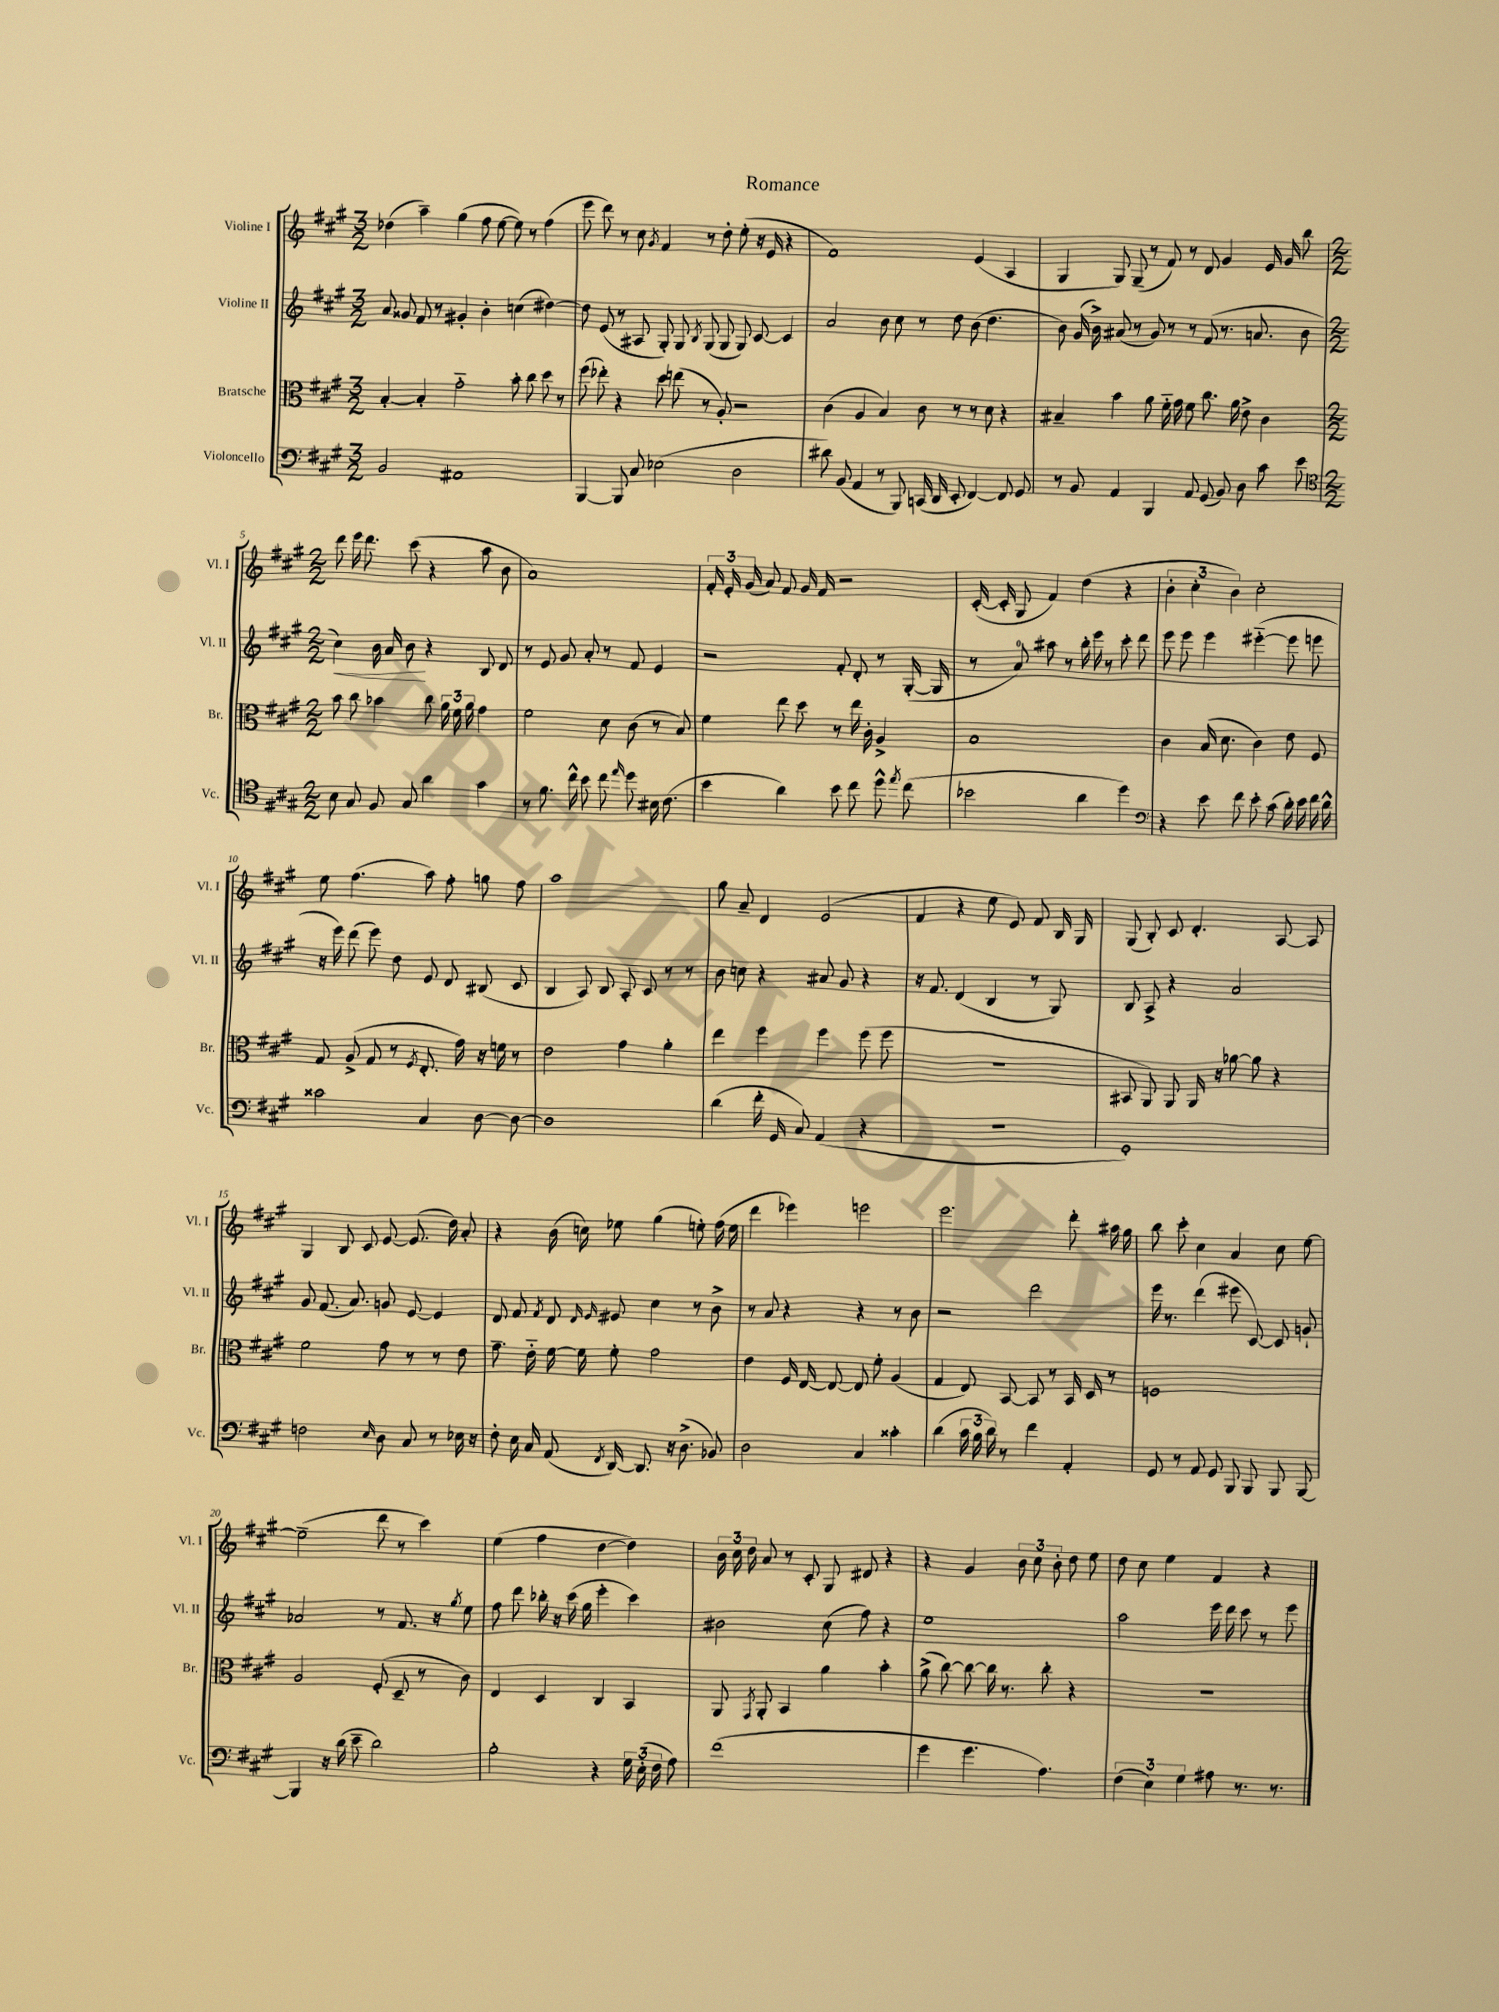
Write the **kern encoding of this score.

**kern	**kern	**kern	**kern
*staff4	*staff3	*staff2	*staff1
*clefF4	*clefC3	*clefG2	*clefG2
*k[f#c#g#]	*k[f#c#g#]	*k[f#c#g#]	*k[f#c#g#]
*M3/2	*M3/2	*M3/2	*M3/2
2BB	[4B'	8a	(4dd-
.	.	8g##	.
.	4B']	8f#	4aa~)
.	.	8r	.
1AA#	2g#'~	4g#'	(4gg#
.	.	4b'	8ff#
.	.	.	[8ee
.	8b'	(4cc	8ee])
.	8cc#	.	8r
.	8dd	[4dd#)	(4ff#
.	8r	.	.
=	=	=	=
[4BBB	(8ff#	8dd#]	8eee
.	8ee-')	(8e	8ddd)
8BBB]	4r	8r	8r
8C#	.	8A#	8cc#
.	.	.	8qg#
(2E-	8dd	8G#')	4f#
.	(8ee	8G#	.
.	.	8qB	.
.	8r	(8G#	8r
.	8A')	8G#	8dd'
2D	2r	8G#)	(8ee'
.	.	[8c#	16r
.	.	.	16e
.	.	4c#]	4r
=	=	=	=
8d#)	(4c#	2a	1f#)
(8BB	.	.	.
4AA	4A	.	.
8r	4B)	8b	.
8BBB)	.	8cc#	.
(16CC	8c#	8r	.
16DD	.	.	.
8EE'	8r	8dd	.
[4FF#)	8r	(8b	(4e
.	8d	4.dd	.
8FF#]	4r	.	4A
8GG#	.	.	.
=	=	=	=
8r	4B#~	8b)	4G#
8BB	.	(16g#	.
.	.	16b^)	.
4AA	4b	(8a#	8G#)
.	.	8r	(8G#~
4BBB	8a	8g#)	8r
.	16f#'~	8r	8f#)
.	16g#	.	.
8AA	8f#	8r	8r
(8GG#	8.cc#	(8f#	8d
8BB)	.	8.r	4g#
.	16a	.	.
8D	8e^	.	.
.	.	8.a	.
8c#	4c#	.	16e
.	.	.	16g#
8e	.	8b	8bb
=	=	=	=
*clefC4	*	*	*
*M2/2	*M2/2	*M2/2	*M2/2
8B	8b	4cc#)	8ddd
8G#	8cc#	.	16eee
.	.	.	8.ddd
8F#	4b-	16b	.
.	.	16a	.
8G#	.	8b	(8ccc#
4a	8cc#	4r	4r
.	24a	.	.
.	24f#	.	.
.	24a	.	.
4g#	4g#	8B	8aa
.	.	8d	8b
=	=	=	=
8r	2f#	8r	1a)
8.f#	.	8e	.
.	.	8g#	.
16cc#^^	.	.	.
8b	.	8a'	.
8cc#	8d	8r	.
16qqee	.	.	.
8dd	(8c#	8f#	.
16B#	8r	4e	.
(8.c#	.	.	.
.	8B)	.	.
=	=	=	=
4b	4f#	2r	24f#'
.	.	.	24e'
.	.	.	(24g#
.	.	.	8a)
4a)	8ee	.	8f#
.	8dd	.	16g#
.	.	.	16f#
8b	8r	8f#'	2r
8cc#	16ee	8d'	.
.	16c#'	.	.
8dd^^	4A^	8r	.
8qee	.	.	.
(8cc#	.	([16G#'	.
.	.	16G#]	.
=	=	=	=
2b-	1B	8r	([16c#'
.	.	.	16c#']
.	.	8a)	8G#
.	.	8aa#	4f#)
.	.	8r	.
4a	.	16bb'	(4dd
.	.	16eee	.
.	.	8r	.
4dd)	.	8ccc#'	4r
.	.	8ddd	.
=	=	=	=
*clefF4	*	*	*
4r	4c#	8eee	6b'
.	.	8eee	.
.	.	.	6cc#'
8e	(16B	4eee	.
.	8.d	.	.
.	.	.	6b)
8f#	.	.	.
8e'	4c#)	([4eee#'~	2cc#'
(8c#	.	.	.
16d')	8e	8eee#]	.
16e	.	.	.
16f#	8F#	8eee	.
16d^^	.	.	.
=	=	=	=
2c##	8G#	16r	8ee
.	.	16eee)	.
.	(8A^	(8ddd	(4.ff#
.	8G#	8eee)	.
.	8r	8dd	.
.	8qF#	.	.
4C#	8.E'	8e	8aa)
.	.	8d	8ff#'
.	16g#)	.	.
[8D	16r	(8B#	8gg
.	16f	.	.
8D_	8r	8c#	8ff#
=	=	=	=
1D]	2e	4B	1aa
.	.	8A)	.
.	.	8B	.
.	4g#	8A'	.
.	.	8c#	.
.	4a'	8r	.
.	.	8r	.
=	=	=	=
(4d	4ee	8b	8gg#
.	.	8cc	8a~
16f#'	4ff#	4r	4d
16GG#	.	.	.
8C#)	.	.	.
(4AA	4ff#	8a#	(2e
.	.	8g#	.
4r	(8ff#	4r	.
.	8ff#	.	.
=	=	=	=
1r	1r	16r	4f#
.	.	8.f#	.
.	.	(4d	4r
.	.	4B	8ee
.	.	.	8e)
.	.	8r	8f#
.	.	8G#)	16B
.	.	.	16G#
=	=	=	=
1GG#')	8BB#	8B	(8G#
.	8AA)	8A^	8B')
.	8AA	4r	8c#
.	16AA	.	4.d'
.	16r	.	.
.	[8a-	2a	.
.	8a-]	.	.
.	4r	.	[8A
.	.	.	8A]
=	=	=	=
2F	2f#	8g#	4G#
.	.	(8.f#	.
.	.	.	8B
.	.	8.a)	.
.	.	.	8c#
16qqE	.	.	.
8D	8g#	8g	[8e
8C#	8r	[8e	(8.e]
8r	8r	4e]	.
.	.	.	16dd)
16E-	8e	.	8a'
16r	.	.	.
=	=	=	=
8F#'	8.g#~	8d	4r
16E	.	8f#	.
16C#	16e'~	.	.
.	.	8qf#	.
(8AA	[16f#	8d	(16b
.	16f#]	.	16cc)
.	.	16qqd	.
8qFF#	.	16qqe	.
[16DD)	8f#'	8e#	8ee-
8.DD]	.	.	.
.	2g#	4cc#	(4gg#
16r	.	.	.
(8.D^	.	.	.
.	.	8r	8ee')
8BB-)	.	8b^	(16ff#
.	.	.	16ee
=	=	=	=
2D	4e	8r	4ddd
.	.	8a	.
.	16F#	4r	4eee-)
.	[16E	.	.
.	8E_	.	.
4C#	8E]	4r	2eee
.	8f#'	.	.
4c##'	(4A	8r	.
.	.	8b	.
=	=	=	=
(4d	4G#	2r	2.eee
24c#	8E)	.	.
24B	.	.	.
24d)	.	.	.
8r	[8BB	.	.
4f#	8BB]	2ddd	.
.	8r	.	.
4AA'	16BB	.	8ddd'
.	16D	.	.
.	8r	.	16aa#
.	.	.	16gg#
=	=	=	=
8GG#	1F	16eee	8bb
.	.	8.r	.
8r	.	.	8ccc#'
8AA	.	(4ddd	4cc#
8GG#	.	.	.
8BBB	.	8eee#	4a
8BBB	.	[8c#)	.
8BBB	.	8c#]	8cc#
[8BBB	.	8g`	[8ee
=	=	=	=
4BBB]	2A	2a-	(2ee~]
16r	.	.	.
(16d	.	.	.
8e~	.	.	.
2d)	(8F#'	8r	8ddd
.	8D~	8.f#	8r
.	8r	.	4ccc#)
.	.	16r	.
.	.	8qgg#	.
.	8c#)	8ee	.
=	=	=	=
2B'	4E	8ff#	(4ee
.	.	8ddd	.
.	4D	16bb-'	4ff#
.	.	16r	.
.	.	(16ccc#	.
.	.	16gg#	.
4r	4C#	4eee'	[4dd
24G#	4BB	4ccc#)	4dd])
(24E'	.	.	.
24F#	.	.	.
8A)	.	.	.
=	=	=	=
(1f#	8AA	2b#	24b
.	.	.	24cc#
.	.	.	24dd
.	8qGG#	.	.
.	8AA'	.	8a
.	4BB	.	8r
.	.	.	8c#'
.	4a	(8cc#	8G#
.	.	8ff#)	8d#
.	4b'	4r	4r
=	=	=	=
4g#	(8a^	1ee	4r
.	[8cc#)	.	.
4.g#	8cc#_	.	4g#
.	16cc#]	.	.
.	8.r	.	.
.	.	.	12b
.	.	.	12cc#
4.A)	8cc#'	.	.
.	.	.	12b'
.	4r	.	8dd
.	.	.	8ee
=	=	=	=
(6F#	1r	2aa	8dd
.	.	.	8cc#
6E)	.	.	.
.	.	.	4ee
6G#	.	.	.
8A#	.	16eee	4f#
.	.	16ddd	.
8.r	.	8ccc#	.
.	.	8r	4r
8.r	.	.	.
.	.	8eee	.
==	==	==	==
*-	*-	*-	*-
